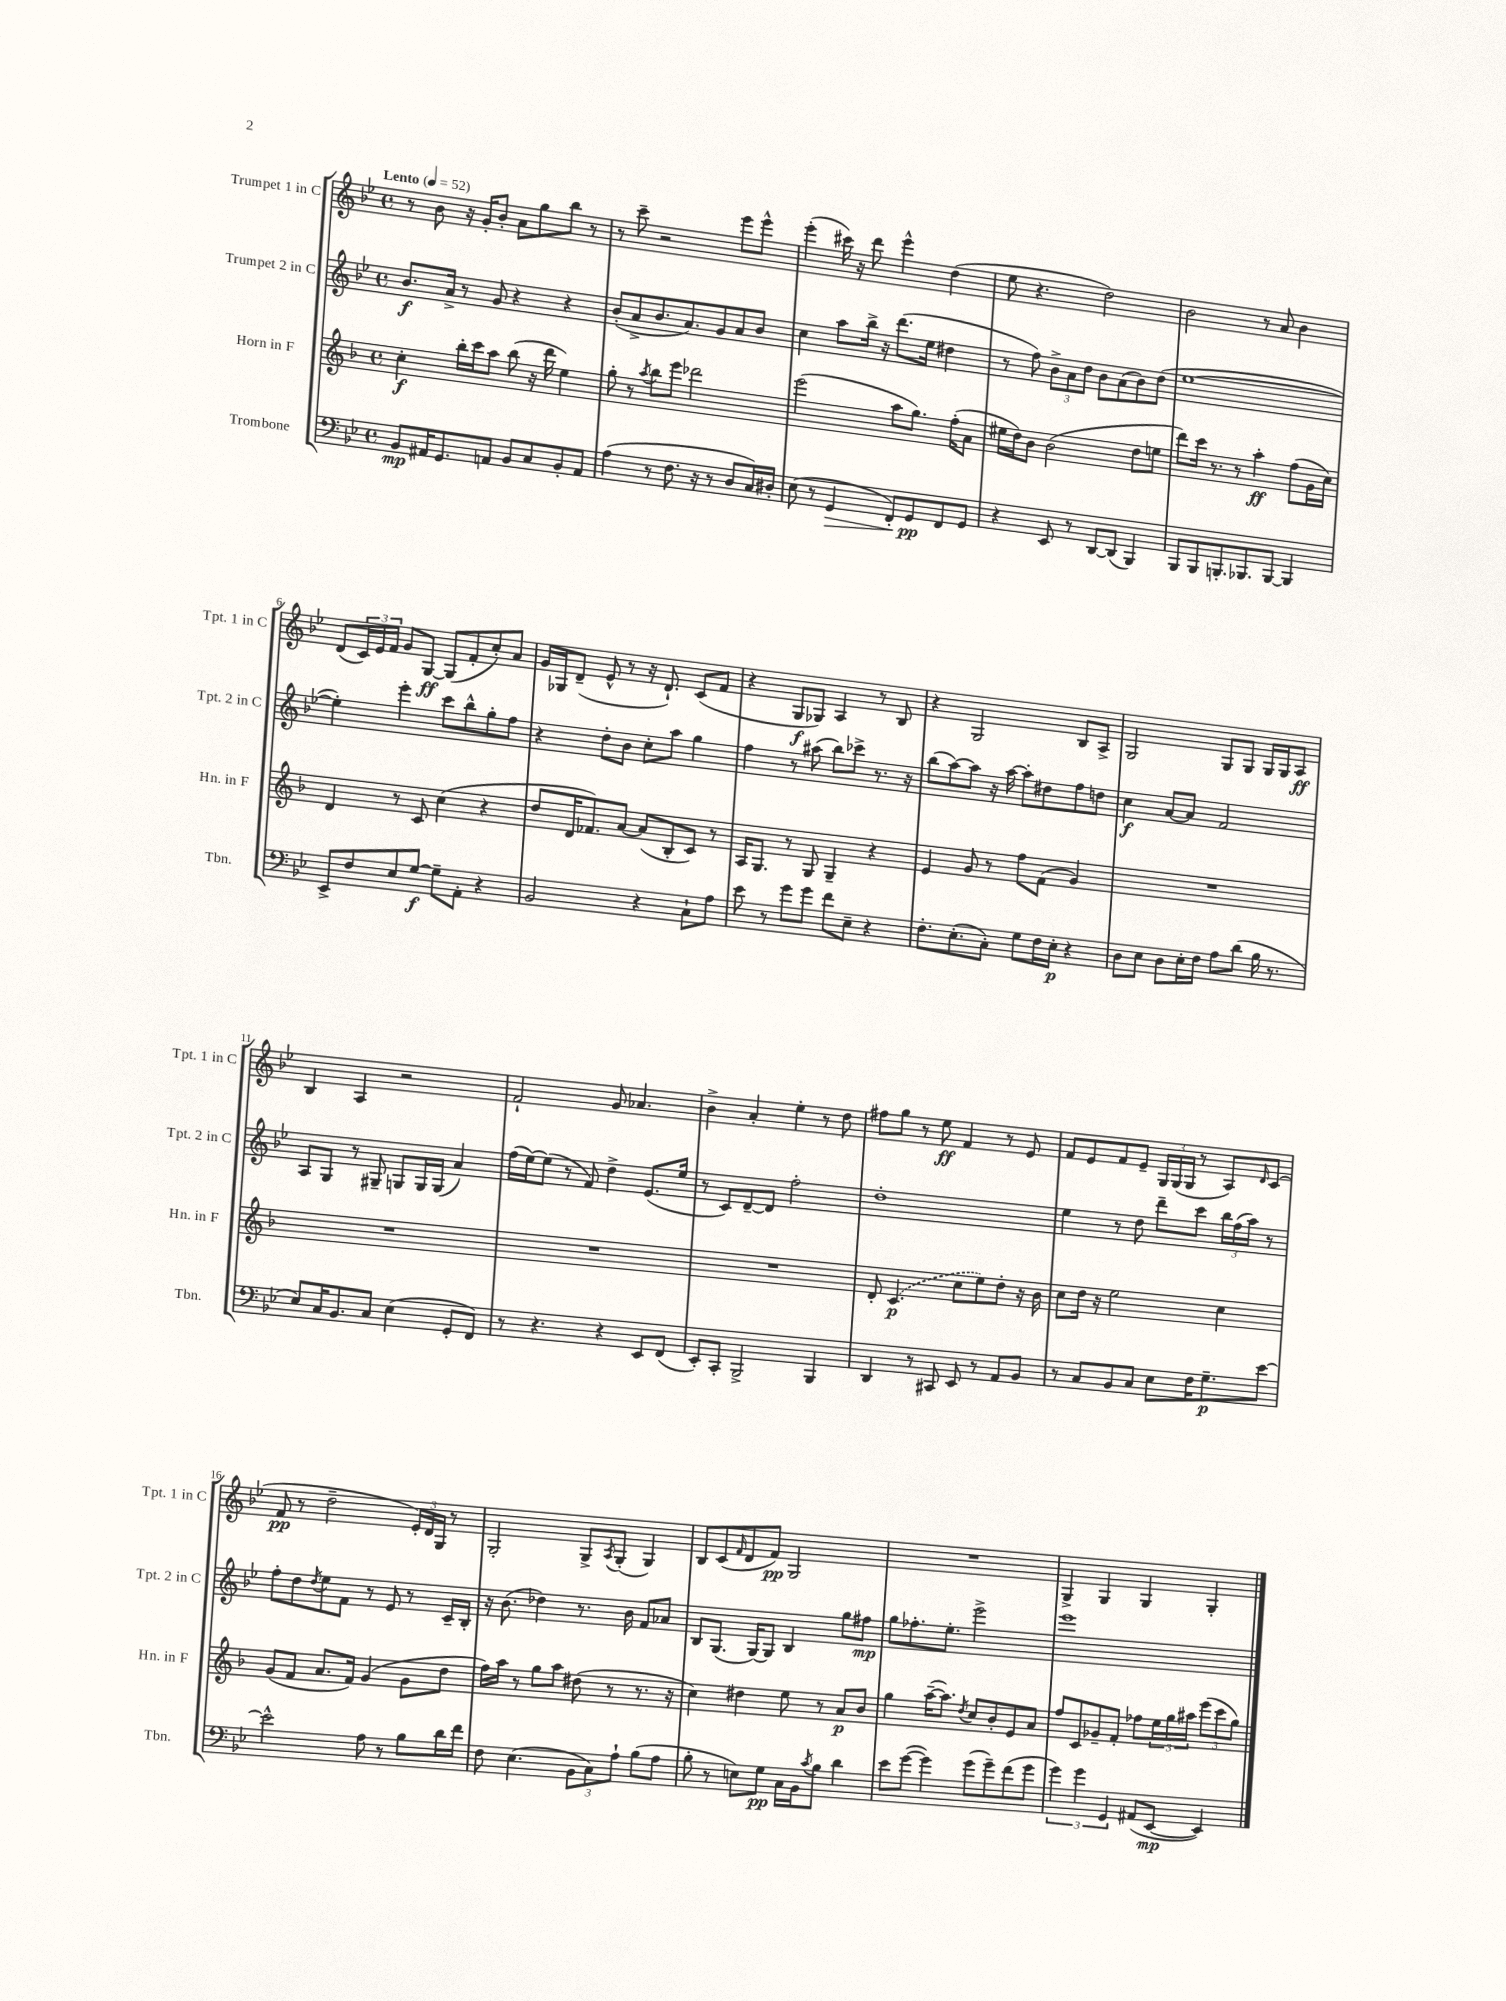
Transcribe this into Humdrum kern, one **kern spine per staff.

**kern	**kern	**kern	**kern
*staff4	*staff3	*staff2	*staff1
*clefF4	*clefG2	*clefG2	*clefG2
*k[b-e-]	*k[b-]	*k[b-e-]	*k[b-e-]
*M4/4	*M4/4	*M4/4	*M4/4
*met(c)	*met(c)	*met(c)	*met(c)
*MM52	*MM52	*MM52	*MM52
8BB-/L	4cc'\	8.b-/L	8r
16AA#/K	.	.	8b-\
8.GG/	.	16a^/Jk	.
.	16bb-'\LL	8r	16r
.	16ccc\J	.	16g'/LK
8AA/J	8aa\J	8g/	8b-'/J
8BB-/L	(8bb-\	4r	8a\L
8C/	16r	.	8gg\
.	16ddd\	.	.
8BB-'/	4ee\)	4r	8bb-\J
8AA/J	.	.	8r
=	=	=	=
(4A\	8gg'\	(8b-'/L	8r
.	8r	8a^/	8ccc~\
.	8qaa/	.	.
8r	8bb-\L	8.b-/	2r
8.F\	8eee\J	.	.
.	.	8.a/)	.
.	2ddd-\	.	.
16r	.	.	.
8r	.	8g/	.
8D/L	.	8a/	8eee-\L
16C/L)	.	8b-/J	8eee-^^\J
16D#'/JJ	.	.	.
=	=	=	=
(8E-\	(2eee\	4cc\	(4eee-'\
8r	.	.	.
4GG/	.	8aa\L	16ccc#\)
.	.	.	16r
.	.	16bb-^\Jk	8ddd\
.	.	16r	.
8FF'/L)	8aa\L	(8.ddd\L	4eee-^^\
8GG/	8.gg\J)	.	.
.	.	16ee-\Jk	.
8FF/	.	4dd#\	(4dd\
.	(16ff'\LK	.	.
8GG/J	8a\J	.	.
=	=	=	=
4r	16ee#\LL	8r	8ee-\
.	16dd\J)	.	.
.	8b-\J	8ff\)	4.r
8EE-/	(2b-\	12b-^\L	.
.	.	12a\	.
8r	.	.	.
.	.	12dd\J	.
[8DD/L	.	8b-\L	2dd\)
(8DD/]J	.	(8a\	.
4BBB-/)	8dd\L	8b-\)	.
.	8ee\J	(8dd\J	.
=	=	=	=
8BBB-/L	8ddd\L)	[1ee-	2b-\
8BBB-/	16ccc\Jk	.	.
.	8.r	.	.
8.BBB'/	.	.	.
.	8r	.	.
8.BBB-/	.	.	.
.	4aa'\	.	8r
[8BBB-/J	.	.	8a/
4BBB-/]	(8ff\L	.	4b-\
.	16g\L	.	.
.	16cc\JJ)	.	.
=	=	=	=
8EE-^/L	4d/	4ee-'\])	(8d/L
8F/	.	.	24c/L)
.	.	.	24e-/
.	.	.	24f/JJ
8E-/	8r	4eee-'\	8g/L
[8G/J	8c/	.	[8G/J
8G~\]L	(4cc\	8ccc\L	(8G/]L
8AA'\J	.	8bb-^^\	8f'/
4r	4r	8gg'\	8cc'/)
.	.	8ff\J	8a/J
=	=	=	=
2BB-/	8dd/L	4r	16g/LL
.	.	.	16G-/J
.	16d/K	.	(8d~/J
.	8.f-/)	.	.
.	.	8dd'\L	8e-^^/
.	[8a/J	8b-\J	8r
4r	(8a/]L	8cc'\L	16r
.	.	.	8.d`/)
.	8B-'/	8aa\J	.
8C`\L	8c/J)	4gg\	(8c/L
8A\J	8r	.	8f/J
=	=	=	=
8e-\	16A/LK	4ff\	4r
.	8.G/J	.	.
8r	.	.	.
8g\L	8r	8r	8G/L
8g\J	8G/	(8aa#\	8G-/J)
8f\L	4G~/	8bb-\L)	4A/
8E-~\J	.	8ccc-^\J	.
4r	4r	8.r	8r
.	.	.	8B-/
.	.	16r	.
=	=	=	=
8.F'\L	4e/	(8bb-\L	4r
.	.	[8aa\)	.
(8.E-'\	.	.	.
.	8g/	8aa\]J	2G/
8C'\J)	8r	16r	.
.	.	[16aa\	.
8G\L	8ff\L	8aa'\]L	.
16F\L	(8f\J	8dd#\	.
16E-'\JJ	.	.	.
4r	4g/)	8ff\	8B-/L
.	.	8dd\J	8A^/J
=	=	=	=
8D\L	1r	4cc\	2G/
8E-\J	.	.	.
8D\L	.	[8a/L	.
16E-'\L	.	8a/]J	.
16F\JJ	.	.	.
8A\L	.	2f/	8G/L
(8d\J	.	.	8G/J
16B-\	.	.	16G/LL
8.r	.	.	16G/J
.	.	.	8A/J
=	=	=	=
8E-/L)	1r	8A/L	4B-/
16C/K	.	8G/J	.
8.BB-/	.	.	.
.	.	8r	4A/
8C/J	.	8G#~/	.
(4E-\	.	8G/L	2r
.	.	16G/L	.
.	.	(16G/JJ	.
8GG'/L	.	4a/)	.
8FF/J)	.	.	.
=	=	=	=
8r	1r	(16ff\LL	2f`/
.	.	[16ee-\J)	.
4.r	.	(8ee-\]J	.
.	.	8r	.
.	.	8f/)	.
4r	.	4dd^\	8g/
.	.	.	4.a-/
8EE-/L	.	(8.e-/L	.
(8FF/J	.	.	.
.	.	16ee-/Jk	.
=	=	=	=
8EE-'/L)	1r	8r	4b-^\
8CC'/J	.	8c/L)	.
2BBB-^/	.	[8d~/	4a'/
.	.	8d/]J	.
.	.	2ff'\	4ee-'\
4BBB-/	.	.	8r
.	.	.	8dd\
=	=	=	=
4DD/	8d'/	1dd'	8ff#\L
.	(4.c/	.	8gg\J
8r	.	.	8r
8CC#/	.	.	8ee-\
8EE-/	8cc\L	.	4f/
8r	8ee\)	.	.
8AA/L	8dd'\J	.	8r
8BB-/J	16r	.	8e-/
.	16b-\	.	.
=	=	=	=
8r	8cc\L	4ee-\	8f/L
8C/L	16dd\Jk	.	8e-/
.	16r	.	.
8BB-/	2ee\	8r	8f/
8C/J	.	8dd\	8e-~/J
8E-\L	.	8ddd~\L	24G/LL
.	.	.	(24G/
.	.	.	24G/JJ
16F\K	.	8ccc\J	8r
8.G~\	.	.	.
.	4cc\	24bb-\LL	8A/L)
.	.	(24ff\	.
.	.	24aa\JJ)	.
.	.	.	16qqd/
[8e-\J	.	8r	(8c/J
=	=	=	=
2e-^^\]	(8g/L	8ff'\L	8f/
.	8f/J	8dd\	8r
.	.	8qdd/	.
.	8.a/L	8ee-\	2dd~\
.	.	8f\J	.
.	16f/Jk)	.	.
8A\	(4g/	8r	.
8r	.	8e-/	.
8B-\L	8g\L	8r	24e-'/LL)
.	.	.	24d/
.	.	.	24G/JJ
16d\L	8dd\J	16c~/LL	8r
16f\JJ	.	16B-'/JJ	.
=	=	=	=
8F\	16ff\LL)	16r	2G'/
.	16aa\JJ	(8.b-\	.
(4.E-\	8r	.	.
.	8gg\L	4dd-\)	.
.	8aa\J	.	.
12BB-\L	(8dd#\	8.r	8G^/L
12C\)	.	.	.
.	.	.	8qA/
.	8r	.	(8G'/J
12A`\J	.	.	.
.	.	16b-\	.
(8B-\L	8.r	8f/L	4G/)
8A\J	.	8a-/J	.
.	16r	.	.
=	=	=	=
8B-'\	4cc\)	8B-/L	8B-/L
8r	.	(8.G/J	(8c/
.	.	.	16qqf/
8E\L)	4dd#\	.	8d/
.	.	[16G/LK)	.
8G\J	.	8G/]J	8f/J)
16C\LL	8ee\	4B-/	2G/
16BB-\J	.	.	.
8qc/	.	.	.
8B-\J	8r	.	.
4d\	8a/L	8gg\L	.
.	8b-/J	8ff#\J	.
=	=	=	=
8e-\L	4gg\	8gg\L	1r
([8g\J	.	8.ff-'\	.
4g\])	([16aa~\LK	.	.
.	8.aa\]J)	8.ee-'\J	.
.	8qdd/	.	.
(8g\L	8cc/L	2eee-^\	.
8g~\)	8b-'/	.	.
(8f\	8e/	.	.
8g\J	8a/J	.	.
=	=	=	=
6g\)	8ff/L	1eee-	4G^/
.	8c/	.	.
6g\	.	.	.
.	8g-~/	.	4G/
6GG/	.	.	.
.	8f'/J	.	.
(8AA#/L	8ff-\L	.	4G/
[8EE-/J	24ee\L	.	.
.	24gg\	.	.
.	24aa#\JJ	.	.
4EE-/])	(12eee\L	.	4G'/
.	12ccc\	.	.
.	12gg\J)	.	.
==	==	==	==
*-	*-	*-	*-
